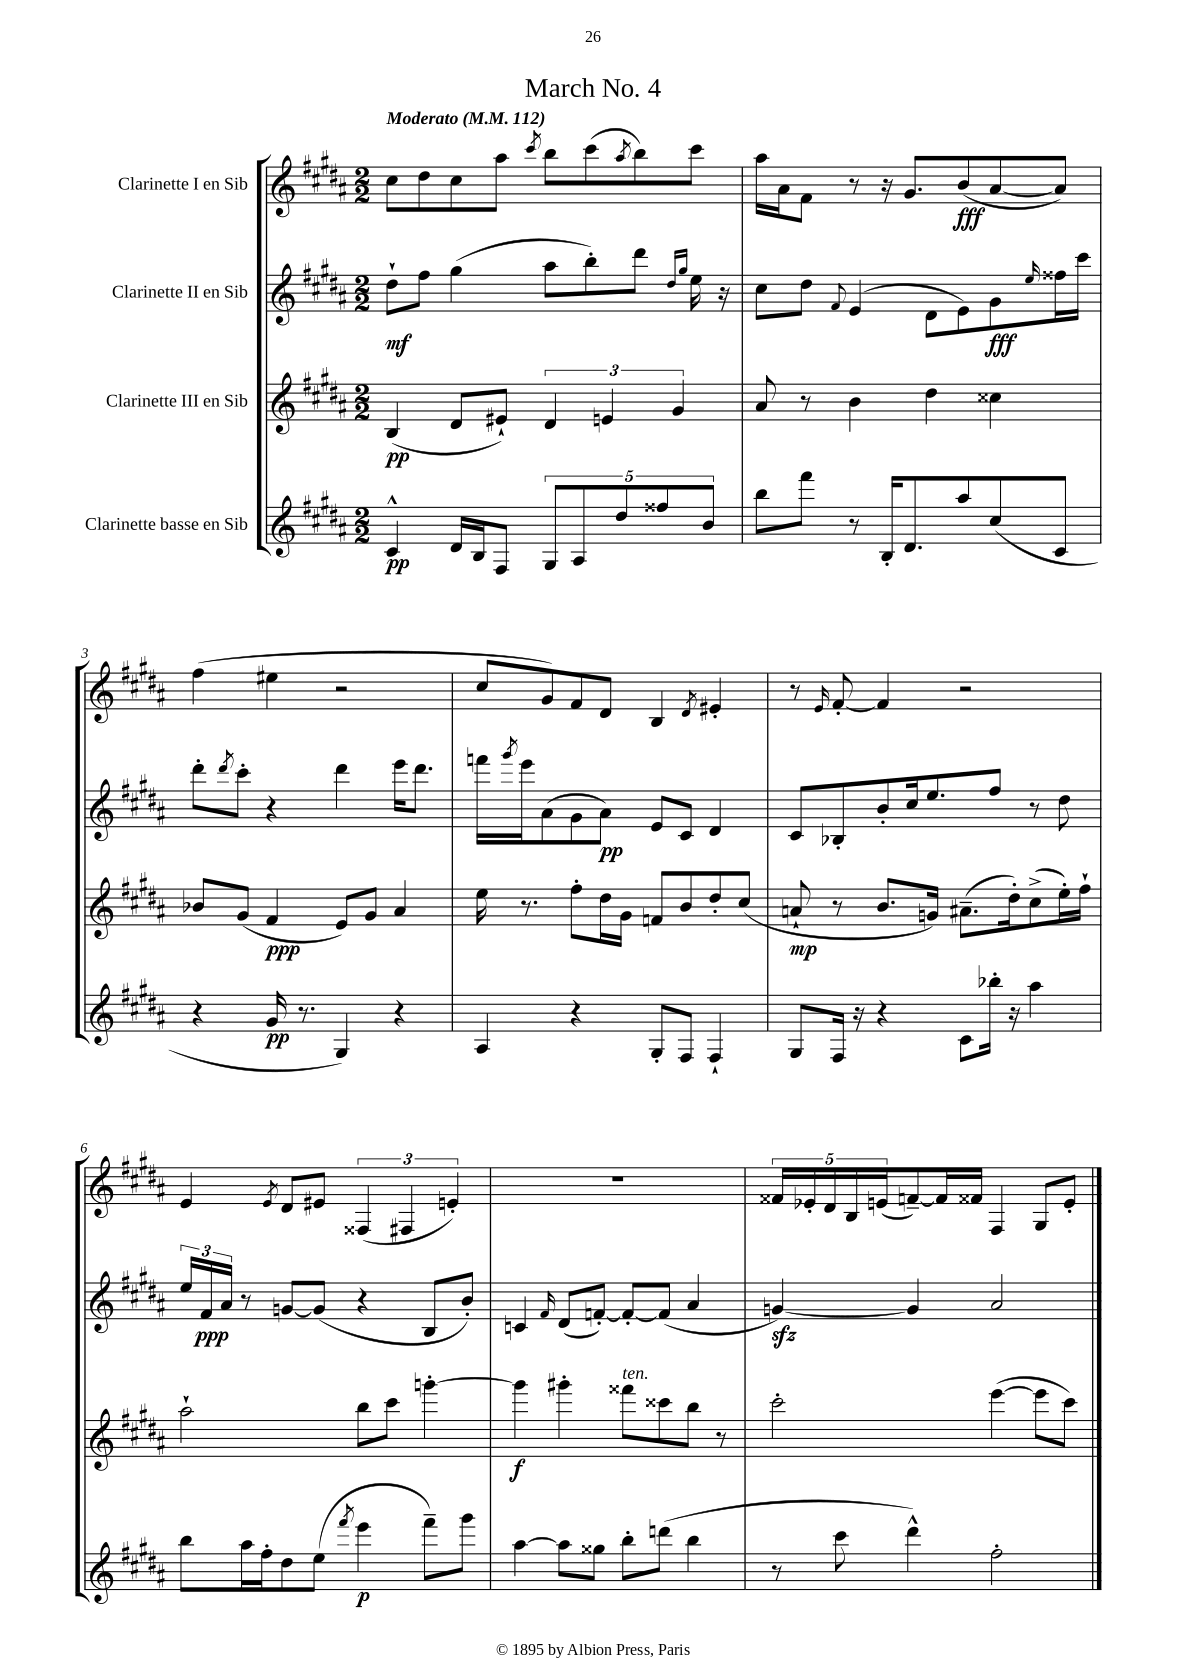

**kern	**dynam	**kern	**dynam	**kern	**dynam	**kern	**dynam
*part4	*part4	*part3	*part3	*part2	*part2	*part1	*part1
*staff4	*staff4	*staff3	*staff3	*staff2	*staff2	*staff1	*staff1
*I"Clarinette basse en Sib	*	*I"Clarinette III en Sib	*	*I"Clarinette II en Sib	*	*I"Clarinette I en Sib	*
*clefG2	*	*clefG2	*	*clefG2	*	*clefG2	*
*k[f#c#g#d#a#]	*	*k[f#c#g#d#a#]	*	*k[f#c#g#d#a#]	*	*k[f#c#g#d#a#]	*
*M2/2	*	*M2/2	*	*M2/2	*	*M2/2	*
*MM112	*	*MM112	*	*MM112	*	*MM112	*
=1	=1	=1	=1	=1	=1	=1	=1
!	!	!	!	!	!	!LO:TX:a:B:t=Moderato	!
4c#^^/	pp	(4B/	pp	8dd#`\L	mf	8cc#\L	.
.	.	.	.	8ff#\J	.	8dd#\	.
16d#/LL	.	8d#/L	.	(4gg#\	.	8cc#\	.
16B/J	.	.	.	.	.	.	.
8F#/J	.	8e#X`/J)	.	.	.	8aa#\J	.
.	.	.	.	.	.	8qccc#/	.
10G#/L	.	6d#/	.	8aa#\L	.	8bb\L	.
10A#/	.	.	.	.	.	.	.
.	.	.	.	8bb'\)	.	(8ccc#\	.
.	.	6en/	.	.	.	.	.
10dd#/	.	.	.	.	.	.	.
.	.	.	.	.	.	8qaa#/	.
.	.	.	.	8ddd#\J	.	8bb\)	.
10ff##X/	.	.	.	.	.	.	.
.	.	6g#/	.	.	.	.	.
.	.	.	.	16qqdd#/LL	.	.	.
.	.	.	.	16qqgg#/JJ	.	.	.
.	.	.	.	16ee\	.	8ccc#\J	.
10b/J	.	.	.	.	.	.	.
.	.	.	.	16r	.	.	.
=2	=2	=2	=2	=2	=2	=2	=2
8bb\L	.	8a#/	.	8cc#\L	.	16aa#\LL	.
.	.	.	.	.	.	16a#\J	.
8fff#\J	.	8r	.	8dd#\J	.	8f#\J	.
.	.	.	.	8qqf#/	.	.	.
8r	.	4b\	.	(4e/	.	8r	.
16B'/KL	.	.	.	.	.	16r	.
8.d#/	.	.	.	.	.	8.g#/L	.
.	.	4dd#\	.	8d#\L	.	.	.
8aa#/	.	.	.	8e\)	.	(8b/	fff
(8cc#/	.	4cc##X\	.	8g#\	fff	[8a#/	.
.	.	.	.	16qqee/	.	.	.
8c#/J	.	.	.	16ff##X\L	.	8a#/J])	.
.	.	.	.	16ccc#\JJ	.	.	.
!!LO:LB:g=z
=3	=3	=3	=3	=3	=3	=3	=3
4r	.	8b-X/L	.	8ddd#'\L	.	(4ff#\	.
.	.	.	.	8qddd#/	.	.	.
.	.	(8g#/J	.	8ccc#'\J	.	.	.
16g#/	pp	4f#/	ppp	4r	.	4ee#X\	.
8.r	.	.	.	.	.	.	.
4G#/)	.	8e/L)	.	4ddd#\	.	2r	.
.	.	8g#/J	.	.	.	.	.
4r	.	4a#/	.	16eee\KL	.	.	.
.	.	.	.	8.ddd#\J	.	.	.
=4	=4	=4	=4	=4	=4	=4	=4
4A#/	.	16ee\	.	16fffn\LL	.	8cc#/L	.
.	.	.	.	8qggg#/	.	.	.
.	.	8.r	.	16eee\J	.	.	.
.	.	.	.	(8a#\	.	8g#/)	.
4r	.	8ff#'\L	.	8g#\	.	8f#/	.
.	.	16dd#\L	.	8a#\J)	pp	8d#/J	.
.	.	16g#\JJ	.	.	.	.	.
8G#'/L	.	8fn/L	.	8e/L	.	4B/	.
8F#/J	.	8b/	.	8c#/J	.	.	.
.	.	.	.	.	.	8qd#/	.
4F#`/	.	8dd#'/	.	4d#/	.	4e#X'/	.
.	.	(8cc#/J	.	.	.	.	.
=5	=5	=5	=5	=5	=5	=5	=5
8G#/L	.	8an`/	mp	8c#/L	.	8r	.
.	.	.	.	.	.	16qqe/	.
16F#/Jk	.	8r	.	8B-X'/	.	[8f#'/	.
16r	.	.	.	.	.	.	.
4r	.	8.b/L	.	8b'/	.	4f#/]	.
.	.	.	.	16cc#/k	.	.	.
.	.	16gn/Jk)	.	8.ee/	.	.	.
8c#\L	.	(8.a#X~\L	.	.	.	2r	.
16bb-X'\Jk	.	.	.	8ff#/J	.	.	.
16r	.	16dd#'\k)	.	.	.	.	.
4aa#\	.	(8cc#^\	.	8r	.	.	.
.	.	16ee'\L)	.	8dd#\	.	.	.
.	.	16ff#`\JJ	.	.	.	.	.
!!LO:LB:g=z
=6	=6	=6	=6	=6	=6	=6	=6
8bb\L	.	2aa#`\	.	24ee/LL	.	4e/	.
.	.	.	.	24f#/	ppp	.	.
.	.	.	.	24a#/JJ	.	.	.
16aa#\L	.	.	.	8r	.	.	.
16ff#'\J	.	.	.	.	.	.	.
.	.	.	.	.	.	8qe/	.
8dd#\	.	.	.	[8gn/L	.	8d#/L	.
(8ee\J	.	.	.	(8g/J]	.	8e#X/J	.
8qfff#/	.	.	.	.	.	.	.
4eee\	p	8bb\L	.	4r	.	(6F##X/	.
.	.	8ccc#\J	.	.	.	.	.
.	.	.	.	.	.	6F#X/	.
8fff#~\L)	.	[4gggn'\	.	8B/L	.	.	.
.	.	.	.	.	.	6en'/)	.
8ggg#\J	.	.	.	8b'/J)	.	.	.
=7	=7	=7	=7	=7	=7	=7	=7
[4aa#\	.	4ggg\]	f	4cn/	.	1r	.
.	.	.	.	16qqf#/	.	.	.
8aa#\L]	.	4ggg#X'\	.	(8d#/L	.	.	.
8gg##X\J	.	.	.	[8fn'/J)	.	.	.
!	!	!LO:TX:a:i:t=ten.	!	!	!	!	!
8bb'\L	.	8fff##X\L	.	8f'/L_	.	.	.
(8dddn\J	.	8ccc##X\	.	(8f/J]	.	.	.
4bb\	.	8bb\J	.	4a#/	.	.	.
.	.	8r	.	.	.	.	.
=8	=8	=8	=8	=8	=8	=8	=8
8r	.	2ccc#'\	.	[4gnzz/)	.	20f##X/LL	.
.	.	.	.	.	.	20e-X'/	.
.	.	.	.	.	.	20d#/	.
8ccc#\	.	.	.	.	.	.	.
.	.	.	.	.	.	20B/	.
.	.	.	.	.	.	(20en/J	.
4ddd#^^\)	.	.	.	4g/]	.	[8fn~/)	.
.	.	.	.	.	.	16f/L]	.
.	.	.	.	.	.	16f##X/JJ	.
2ff#'\	.	([4eee\	.	2a#/	.	4F#/	.
.	.	8eee\L]	.	.	.	8G#/L	.
.	.	8ccc#\J)	.	.	.	8e'/J	.
==	==	==	==	==	==	==	==
*-	*-	*-	*-	*-	*-	*-	*-
